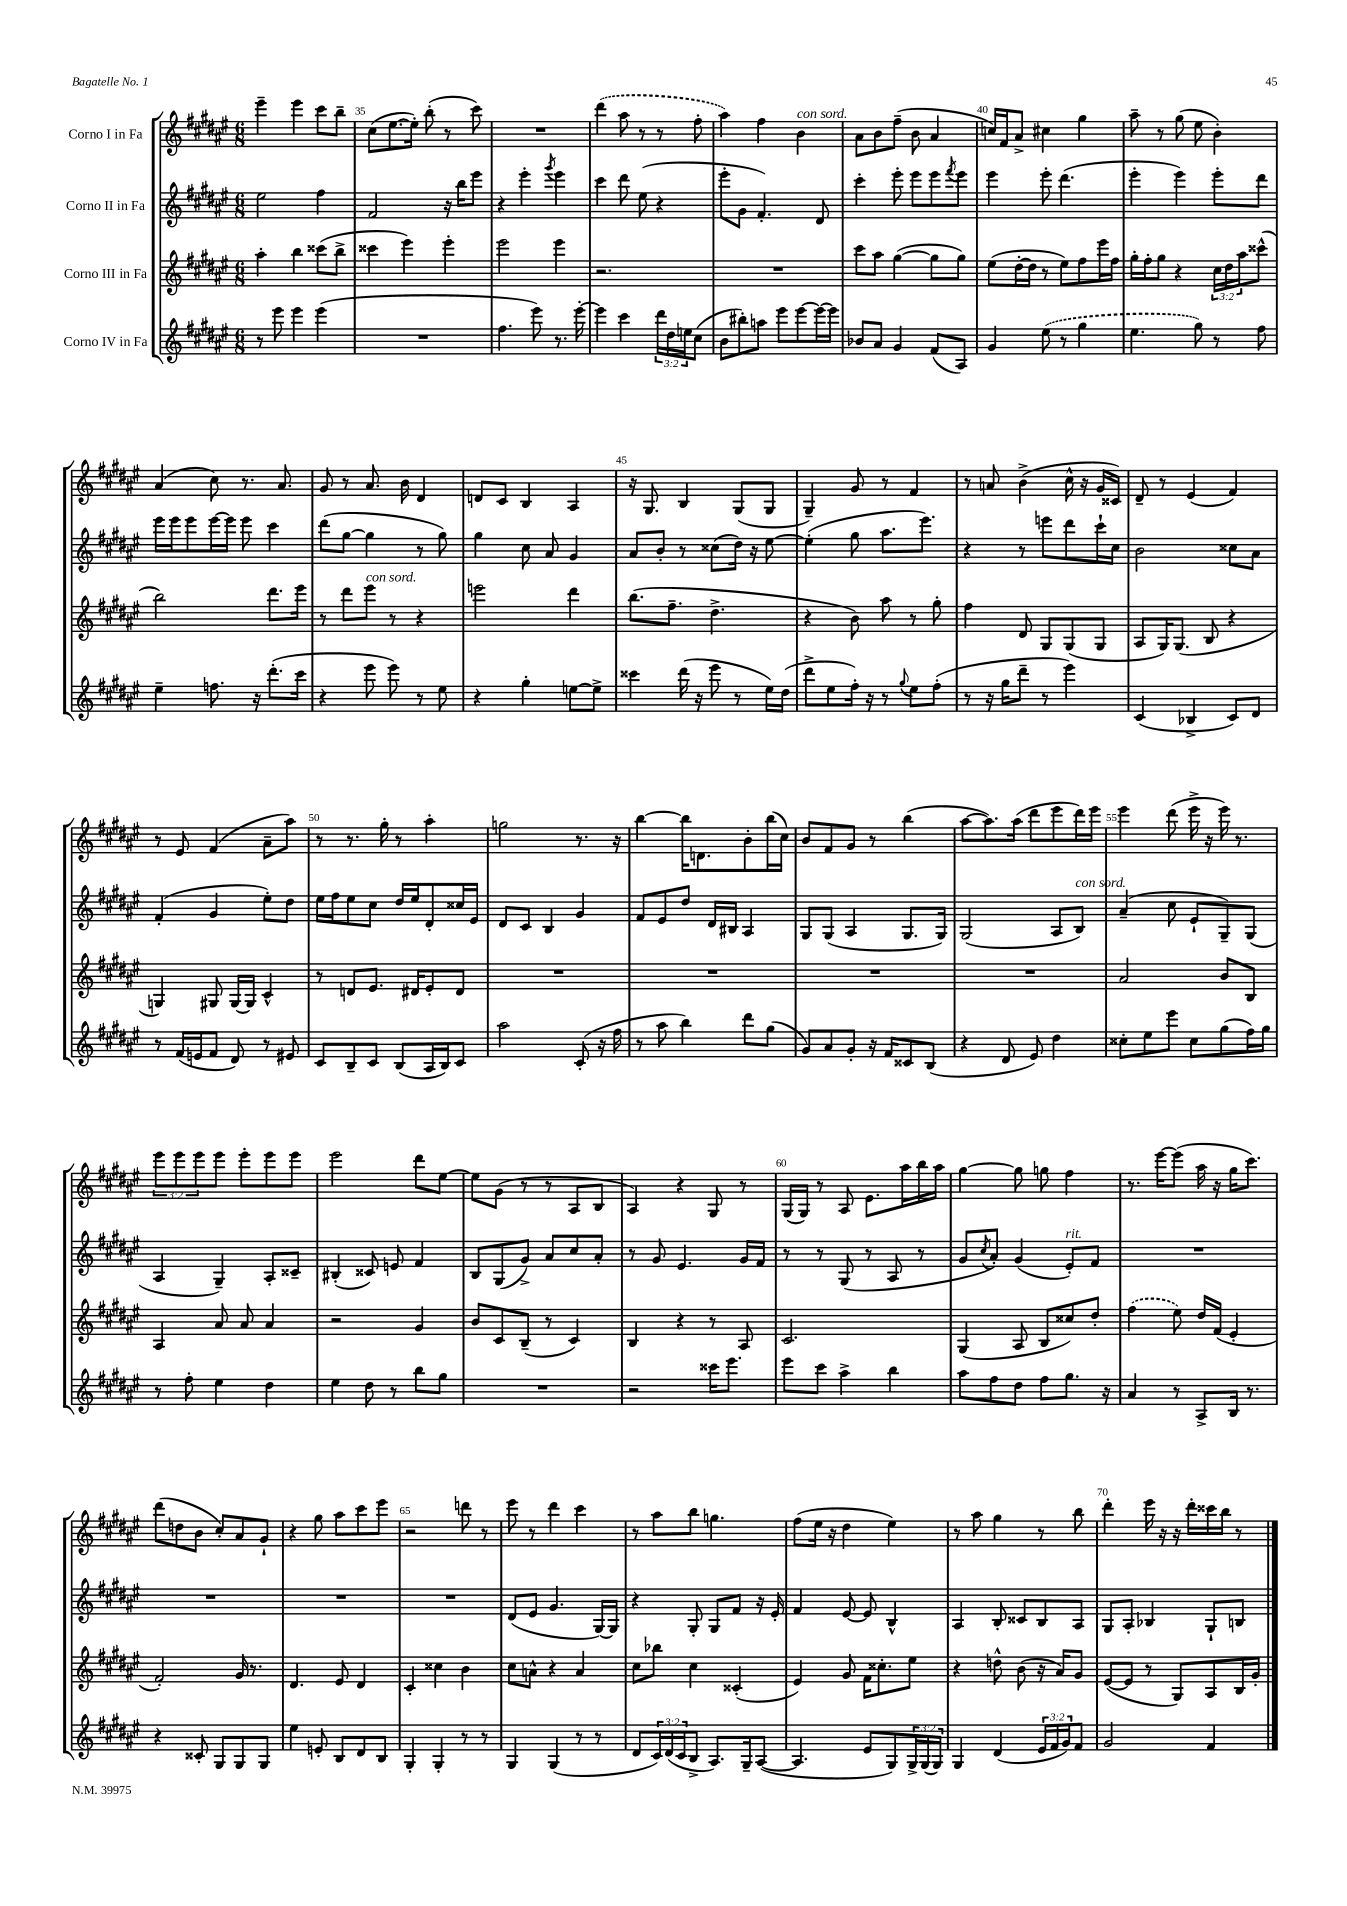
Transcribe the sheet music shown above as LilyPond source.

<<
\new StaffGroup <<
\new Staff = "s0" \with { instrumentName = "Corno I in Fa" } {
    \clef treble \key fis \major \numericTimeSignature \time 6/8 \override Staff.TupletNumber.text = #tuplet-number::calc-fraction-text
    eis'''4-- eis'''4 cis'''8 b''8-- |
    cis''8( eis''8.~ eis''16-.) b''8-.( r8 cis'''8) |
    R2. |
    \once \slurDashed dis'''4( ais''8 r8 r8 fis''8-. |
    ais''4) fis''4 b'4^\markup { \italic "con sord." } |
    ais'8 b'8 fis''8--( b'8 ais'4 |
    c''16) fis'16 ais'8-> cis''4 gis''4 |
    ais''8-- r8 gis''8( eis''8 b'4-.) |
    ais'4( cis''8) r8. ais'8. |
    gis'8 r8 ais'8. b'16 dis'4 |
    d'8 cis'8 b4 ais4 |
    r16 gis8. b4 gis8( gis8 |
    gis4--) gis'8 r8 fis'4 |
    r8 a'8 b'4->( cis''16-^ r16 gis'16 cisis'16) |
    dis'8-- r8 eis'4( fis'4) |
    r8 eis'8 fis'4( ais'8-- ais''8) |
    r8 r8. gis''16-. r8 ais''4-. |
    g''2 r8. r16 |
    b''4~ b''16 d'8. b'8-. b''16( cis''16) |
    b'8 fis'8 gis'8 r8 b''4( |
    ais''8~ ais''8.) ais''16( dis'''8 eis'''8 dis'''16) eis'''16 |
    eis'''4 dis'''8( eis'''16-> r16 eis'''16) r8. |
    \tuplet 3/2 { eis'''8 eis'''8 eis'''8 } eis'''8 eis'''8-. eis'''8 eis'''8 |
    eis'''2 dis'''8 eis''8~ |
    eis''8 gis'8( r8 r8 ais8 b8 |
    ais4) r4 gis8 r8 |
    gis16( gis16) r8 ais8 eis'8. ais''16 b''16 ais''16 |
    gis''4~ gis''8 g''8 fis''4 |
    r8. eis'''16~ eis'''8( ais''16 r16 gis''16 cis'''8.) |
    dis'''8( d''8 b'8 cis''8-.) ais'8 gis'8-! |
    r4 gis''8 ais''8 cis'''8 eis'''8 |
    r2 d'''8 r8 |
    eis'''8 r8 dis'''4 cis'''4 |
    r8 ais''8 b''8 g''4. |
    fis''8( eis''16 r16 dis''4 eis''4) |
    r8 ais''8 gis''4 r8 b''8 |
    dis'''4-. eis'''16 r16 r16 dis'''16-. cisis'''16 b''16 r8 \bar "|." |
}
\new Staff = "s1" \with { instrumentName = "Corno II in Fa" } {
    \clef treble \key fis \major \numericTimeSignature \time 6/8
    eis''2 fis''4 |
    fis'2 r16 b''16 eis'''8 |
    r4 eis'''4-. \acciaccatura { gis'''8 } eis'''4 |
    cis'''4 dis'''8 eis''8( r4 |
    eis'''8-. gis'8 fis'4.-.) dis'8 |
    cis'''4-. eis'''8-. eis'''8 eis'''8 \acciaccatura { fis'''8 } eis'''8 |
    eis'''4 eis'''8-. dis'''4.( |
    eis'''4-. eis'''4) eis'''8-. dis'''8 |
    eis'''16 eis'''16 eis'''8 eis'''16~ eis'''16 eis'''8 cis'''4 |
    dis'''8( gis''8~ gis''4 r8 gis''8) |
    gis''4 cis''8 ais'8 gis'4 |
    ais'8 b'8-. r8 cisis''8( dis''16) r16 eis''8~ |
    eis''4-.( gis''8 ais''8. eis'''8.) |
    r4 r8 e'''8 dis'''8 cis'''16-! cis''16 |
    b'2 cisis''8 ais'8 |
    fis'4-.( gis'4 eis''8-.) dis''8 |
    eis''16 fis''16 eis''8 cis''8 dis''16 eis''16 dis'8-. cisis''16 eis'16 |
    dis'8 cis'8 b4 gis'4 |
    fis'8 eis'8 dis''8 dis'16 bis16 ais4 |
    gis8 gis8( ais4 gis8. gis16) |
    gis2( ais8 b8^\markup { \italic "con sord." }) |
    ais'4--( cis''8 eis'8-! gis8--) gis8( |
    ais4 gis4--) ais8-. cisis'8-- |
    bis4-.( cisis'8) e'8 fis'4 |
    b8 gis8( gis'8->) ais'8 cis''8 ais'8-. |
    r8 gis'8 eis'4. gis'16 fis'16 |
    r8 r8 gis8( r8 ais8 r8 |
    gis'8 \acciaccatura { cis''8 } ais'8-.) gis'4( eis'8-.^\markup { \italic "rit." }) fis'8 |
    R2. |
    R2. |
    R2. |
    R2. |
    dis'8( eis'8 gis'4. gis16~) gis16 |
    r4 gis8-. gis8 fis'8 r16 eis'16-. |
    fis'4 eis'8~ eis'8 b4-^ |
    ais4 b8-. cisis'8 b8 ais8 |
    gis8 ais8-. bes4 gis8-! b8 \bar "|." |
}
\new Staff = "s2" \with { instrumentName = "Corno III in Fa" } {
    \clef treble \key fis \major \numericTimeSignature \time 6/8 \override Staff.TupletNumber.text = #tuplet-number::calc-fraction-text
    ais''4-. b''4 cisis'''8( b''8-> |
    cisis'''4 eis'''4) eis'''4-. |
    eis'''2 eis'''4 |
    r2. |
    R2. |
    cis'''8 ais''8 gis''4~( gis''8 gis''8) |
    eis''8( dis''16~-. dis''16 r8 eis''8) fis''8 eis'''16 fis''16 |
    gis''16-. fis''16-. gis''8 r4 \tuplet 3/2 { cis''16 dis''16 ais''16 } cisis'''8-^( |
    b''2) dis'''8. eis'''16 |
    r8 dis'''8 eis'''8^\markup { \italic "con sord." } r8 r4 |
    e'''2 dis'''4 |
    b''8.( fis''8.-- dis''4.-> |
    r4 b'8) ais''8 r8 gis''8-. |
    fis''4 dis'8 gis8 gis8( gis8 |
    ais8 gis16) gis8.( b8 r4 |
    g4) gis8 gis16~ gis16 cis'4-^ |
    r8 d'8 eis'8. dis'16 eis'8-. dis'8 |
    R2. |
    R2. |
    R2. |
    R2. |
    ais'2 b'8 b8 |
    ais4 ais'8 ais'8 ais'4 |
    r2 gis'4 |
    b'8 cis'8 b8--( r8 cis'4) |
    b4 r4 r8 ais8 |
    cis'2. |
    gis4( ais8 b8 cisis''8) dis''8-. |
    \once \slurDashed fis''4( eis''8) dis''16 fis'16( eis'4-. |
    fis'2-.) gis'16 r8. |
    dis'4. eis'8 dis'4 |
    cis'4-. cisis''4 b'4 |
    cis''8 a'8-^ r4 a'4 |
    cis''8 bes''8 cis''4 cisis'4-.( |
    eis'4) gis'8 fis'16 cisis''8.-. eis''8 |
    r4 d''8-^ b'8( r16 ais'16) gis'8 |
    eis'8~( eis'8 r8 gis8) ais8 b16 gis'16-. \bar "|." |
}
\new Staff = "s3" \with { instrumentName = "Corno IV in Fa" } {
    \clef treble \key fis \major \numericTimeSignature \time 6/8 \override Staff.TupletNumber.text = #tuplet-number::calc-fraction-text
    r8 eis'''8 eis'''4 eis'''4( |
    R2. |
    fis''4. eis'''8) r8. eis'''16~-. |
    eis'''4 cis'''4 \tuplet 3/2 { dis'''16 dis''16 e''16 } cis''8( |
    b'8 bis''8-.) a''8 eis'''8 eis'''8~ eis'''16~ eis'''16 |
    bes'8 ais'8 gis'4 fis'8( ais8) |
    gis'4 \once \slurDashed eis''8( r8 gis''4 |
    eis''4. gis''8) r8 fis''8 |
    eis''4-- f''8. r16 dis'''8.-.( cis'''16 |
    r4 eis'''8 eis'''8) r8 eis''8 |
    r4 gis''4-. e''8~ e''8-> |
    cisis'''4 dis'''16( r16 eis'''8 r8 eis''16) dis''16( |
    dis'''8-> eis''8 fis''16-.) r16 r8 \appoggiatura { gis''8 } eis''8 fis''8-.( |
    r8 r16 gis''16 dis'''8-- r8 eis'''4) |
    cis'4( bes4-> cis'8) dis'8 |
    r8 fis'16( e'16 fis'8 dis'8) r8 eis'8 |
    cis'8 b8-- cis'8 b8( ais16 b16) cis'8 |
    ais''2 cis'8-.( r16 fis''16 |
    r8 ais''8 b''4) dis'''8 gis''8( |
    gis'8) ais'8 gis'8-. r16 fis'16 cisis'8 b8( |
    r4 dis'8 eis'8) dis''4 |
    cisis''8-. eis''8 eis'''8 cisis''8 gis''8( fis''16) gis''16 |
    r8 fis''8-. eis''4 dis''4 |
    eis''4 dis''8 r8 b''8 gis''8 |
    R2. |
    r2 cisis'''16 eis'''8. |
    eis'''8 cis'''8 ais''4-> b''4 |
    ais''8 fis''8 dis''8 fis''8 gis''8. r16 |
    ais'4 r8 ais8-> b16 r8. |
    r4 cisis'8-. gis8 gis8 gis8 |
    eis''4 e'8-. b8 dis'8 b8 |
    gis4-. gis4-. r8 r8 |
    gis4 gis4( r8 r8 |
    dis'8 \tuplet 3/2 { cis'16) dis'16( cis'16 } b8-> ais8.) gis16-- ais8~( |
    ais4. eis'8 gis8) \tuplet 3/2 { gis16-> gis16( gis16) } |
    gis4 dis'4( \tuplet 3/2 { eis'16 fis'16 gis'16) } fis'8 |
    gis'2 fis'4 \bar "|." |
}
>>
>>
\layout { \context { \Score currentBarNumber = #34 \override BarNumber.break-visibility = ##(#f #t #t) barNumberVisibility = #(every-nth-bar-number-visible 5) } }
